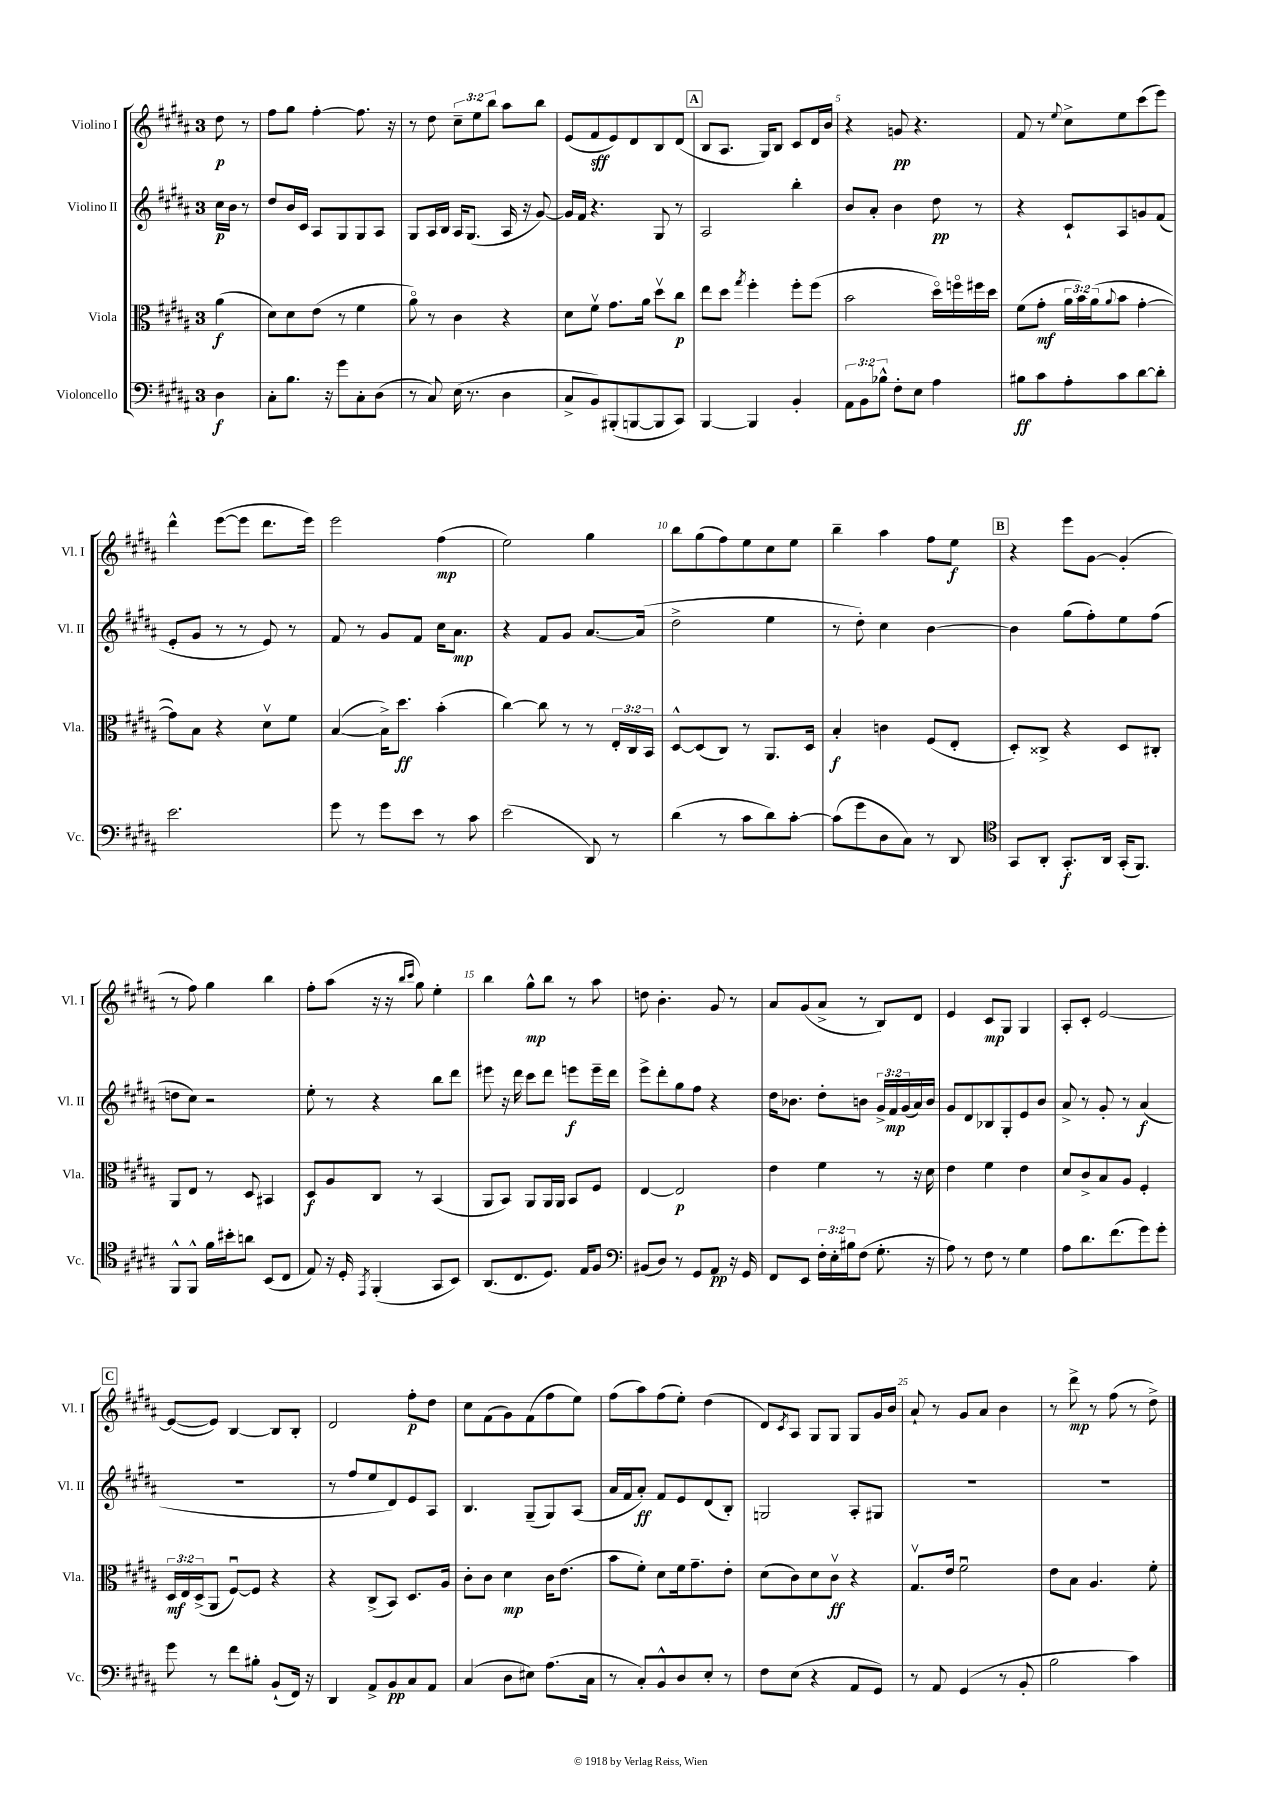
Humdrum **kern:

**kern	**dynam	**kern	**dynam	**kern	**dynam	**kern	**dynam
*part4	*part4	*part3	*part3	*part2	*part2	*part1	*part1
*staff4	*staff4	*staff3	*staff3	*staff2	*staff2	*staff1	*staff1
*I"Violoncello	*	*I"Viola	*	*I"Violino II	*	*I"Violino I	*
*I'Vc.	*	*I'Vla.	*	*I'Vl. II	*	*I'Vl. I	*
*clefF4	*	*clefC3	*	*clefG2	*	*clefG2	*
*k[f#c#g#d#a#]	*	*k[f#c#g#d#a#]	*	*k[f#c#g#d#a#]	*	*k[f#c#g#d#a#]	*
*M3/4	*	*M3/4	*	*M3/4	*	*M3/4	*
=	=	=	=	=	=	=	=
4D#\	f	(4a#\	f	16cc#\LL	p	8dd#\	p
.	.	.	.	16b\JJ	.	.	.
.	.	.	.	8r	.	8r	.
=1	=1	=1	=1	=1	=1	=1	=1
8C#'\L	.	8d#\L)	.	8dd#/L	.	8ff#\L	.
8.B\J	.	8d#\	.	16b/L	.	8gg#\J	.
.	.	.	.	16c#/JJ	.	.	.
.	.	(8e\J	.	8A#/L	.	[4ff#'\	.
16r	.	.	.	.	.	.	.
8g#\L	.	8r	.	8G#/	.	.	.
8C#'\	.	4f#\	.	8G#/	.	8.ff#\]	.
(8D#\J	.	.	.	8A#/J	.	.	.
.	.	.	.	.	.	16r	.
=2	=2	=2	=2	=2	=2	=2	=2
8r	.	8a#\)	.	8G#/L	.	8r	.
8C#/)	.	8r	.	16A#/L	.	8dd#\	.
.	.	.	.	16B/JJ	.	.	.
(16E\	.	4c#\	.	16A#/KL	.	12cc#~\L	.
8.r	.	.	.	(8.G#/J	.	.	.
.	.	.	.	.	.	12ee\	.
.	.	.	.	.	.	12bb\J	.
4D#\	.	4r	.	16A#/	.	8aa#\L	.
.	.	.	.	16r	.	.	.
.	.	.	.	[8g#/)	.	8bb\J	.
=3	=3	=3	=3	=3	=3	=3	=3
8C#^/L	.	8d#\L	.	16g#/LL]	.	(8e/L	.
.	.	.	.	16f#/JJ	.	.	.
8BB/)	.	8f#v\J	.	4.r	.	8f#/	sff
(8BBB#X'/	.	8.g#\L	.	.	.	8e/)	.
[8BBBn/	.	.	.	.	.	8d#/	.
.	.	16a#\Jk	.	.	.	.	.
8BBB/]	.	8dd#v\L	.	8G#/	.	8B/	.
8CC#/J)	.	8cc#\J	p	8r	.	(8d#/J	.
!!LO:REH:place=s1:t=A
=4	=4	=4	=4	=4	=4	=4	=4
[4BBB/	.	8ee\L	.	2A#/	.	8B/L	.
.	.	8dd#\J	.	.	.	8.A#/J	.
.	.	8qgg#/	.	.	.	.	.
4BBB/]	.	4ff#'\	.	.	.	.	.
.	.	.	.	.	.	16G#/KL)	.
.	.	.	.	.	.	8B/J	.
4BB'/	.	8ff#'\L	.	4bb'\	.	8c#/L	.
.	.	(8ff#\J	.	.	.	16d#/L	.
.	.	.	.	.	.	16b/JJ	.
=5	=5	=5	=5	=5	=5	=5	=5
12AA#\L	.	2b\	.	8b/L	.	4r	.
12BB\	.	.	.	.	.	.	.
.	.	.	.	8a#'/J	.	.	.
12B-X^^\J	.	.	.	.	.	.	.
8F#'\L	.	.	.	4b\	.	8gn/	pp
8E\J	.	.	.	.	.	4.r	.
4A#\	.	16dd#\LL)	.	8dd#\	pp	.	.
.	.	16ffn\	.	.	.	.	.
.	.	16ff#X\	.	8r	.	.	.
.	.	16dd#\JJ	.	.	.	.	.
=6	=6	=6	=6	=6	=6	=6	=6
8B#X\L	ff	(8f#\L	.	4r	.	8f#/	.
8c#\	.	8g#'\J	mf	.	.	8r	.
.	.	.	.	.	.	8qqee/	.
8A#'\	.	24a#\LL	.	8c#`/L	.	8cc#^\L	.
.	.	24b\)	.	.	.	.	.
.	.	(24a#\J	.	.	.	.	.
.	.	8qqa#/	.	.	.	.	.
8c#\	.	8b\J	.	8A#/	.	8ee\	.
[8d#\	.	[4g#'\	.	8gn/	.	(8ccc#\	.
8d#'\J]	.	.	.	(8f#/J	.	8eee\J)	.
!!LO:LB:g=z
=7	=7	=7	=7	=7	=7	=7	=7
2.e\	.	8g#\L])	.	8e'/L	.	4ddd#^^\	.
.	.	8B\J	.	8g#/J	.	.	.
.	.	4r	.	8r	.	([8eee\L	.
.	.	.	.	8r	.	8eee\J]	.
.	.	8d#v\L	.	8e/)	.	8.ddd#\L	.
.	.	8f#\J	.	8r	.	.	.
.	.	.	.	.	.	16eee\Jk)	.
=8	=8	=8	=8	=8	=8	=8	=8
8g#\	.	([4B/	.	8f#/	.	2eee\	.
8r	.	.	.	8r	.	.	.
8g#\L	.	16B^\KL])	.	8g#/L	.	.	.
.	.	8.dd#\J	ff	.	.	.	.
8e\J	.	.	.	8f#/J	.	.	.
8r	.	(4b'\	.	16cc#\KL	.	(4ff#\	mp
.	.	.	.	8.a#\J	mp	.	.
8c#\	.	.	.	.	.	.	.
=9	=9	=9	=9	=9	=9	=9	=9
(2e\	.	[4cc#\)	.	4r	.	2ee\)	.
.	.	8cc#\]	.	8f#/L	.	.	.
.	.	8r	.	8g#/J	.	.	.
8DD#/)	.	8r	.	[8.a#/L	.	4gg#\	.
8r	.	24E'/LL	.	.	.	.	.
.	.	24C#/	.	.	.	.	.
.	.	.	.	(16a#/Jk]	.	.	.
.	.	24BB/JJ	.	.	.	.	.
=10	=10	=10	=10	=10	=10	=10	=10
(4d#\	.	[8D#^^/L	.	2dd#^\	.	8bb\L	.
.	.	(8D#/]	.	.	.	(8gg#\	.
8r	.	8C#/J)	.	.	.	8ff#\)	.
8c#\L	.	8r	.	.	.	8ee\	.
8d#\)	.	8.AA#/L	.	4ee\	.	8cc#\	.
[8c#'\J	.	.	.	.	.	8ee\J	.
.	.	16D#/Jk	.	.	.	.	.
=11	=11	=11	=11	=11	=11	=11	=11
(8c#\L]	.	4B'/	f	8r	.	4bb~\	.
8g#\	.	.	.	8dd#'\)	.	.	.
8D#\	.	4cn\	.	4cc#\	.	4aa#\	.
8C#\J)	.	.	.	.	.	.	.
8r	.	(8F#/L	.	[4b\	.	8ff#\L	.
8DD#/	.	8E'/J	.	.	.	8ee\J	f
!!LO:REH:place=s1:t=B
=12	=12	=12	=12	=12	=12	=12	=12
*clefC4	*	*	*	*	*	*	*
8GG#/L	.	8D#'/L)	.	4b\]	.	4r	.
8AA#'/J	.	8C##X^/J	.	.	.	.	.
8.GG#'/L	f	4r	.	(8gg#\L	.	8eee\L	.
.	.	.	.	8ff#'\)	.	[8g#\J	.
16AA#/Jk	.	.	.	.	.	.	.
(16GG#'/KL	.	8D#/L	.	8ee\	.	(4g#'/]	.
8.FF#/J)	.	.	.	.	.	.	.
.	.	8C#X'/J	.	(8ff#\J	.	.	.
!!LO:LB:g=z
=13	=13	=13	=13	=13	=13	=13	=13
8FF#^^/L	.	8AA#/L	.	8ddn\L	.	8r	.
8FF#^^/J	.	8E/J	.	8cc#\J)	.	8ff#\)	.
16f#\LL	.	8r	.	2r	.	4gg#\	.
16b#X'\J	.	.	.	.	.	.	.
8an\J	.	8D#/	.	.	.	.	.
(8BB/L	.	4BB#X/	.	.	.	4bb\	.
8C#/J	.	.	.	.	.	.	.
=14	=14	=14	=14	=14	=14	=14	=14
8E/)	.	8D#/L	f	8ee'\	.	8ff#'\L	.
16r	.	8A#/	.	8r	.	(8aa#\J	.
16D#'/	.	.	.	.	.	.	.
8qEE/	.	.	.	.	.	.	.
(4FF#'/	.	8C#/J	.	4r	.	16r	.
.	.	.	.	.	.	16r	.
.	.	.	.	.	.	16qqbb/LL	.
.	.	.	.	.	.	16qqccc#/JJ	.
.	.	8r	.	.	.	8gg#\)	.
8GG#/L	.	(4BB/	.	8bb\L	.	4ee'\	.
8BB/J)	.	.	.	8ddd#\J	.	.	.
=15	=15	=15	=15	=15	=15	=15	=15
(8.AA#/L	.	8AA#/L	.	8eee#X\	.	4bb\	.
.	.	8BB/J)	.	16r	.	.	.
8.C#/	.	.	.	16ddd#\	.	.	.
.	.	8AA#/L	.	8ccc#\L	.	8gg#^^\L	mp
8.D#/J)	.	16AA#/L	.	8ddd#\J	.	8bb\J	.
.	.	16AA#/JJ	.	.	.	.	.
.	.	8BB/L	.	8eeen\L	f	8r	.
16E/KL	.	.	.	.	.	.	.
8F#/J	.	8F#/J	.	16eee~\L	.	8aa#\	.
.	.	.	.	16ddd#\JJ	.	.	.
=16	=16	=16	=16	=16	=16	=16	=16
*clefF4	*	*	*	*	*	*	*
(8BB#X/L	.	[4E/	.	8eee^\L	.	8ddn\	.
8D#/J)	.	.	.	8ddd#'\	.	4.b'\	.
8r	.	2E/]	p	8gg#\	.	.	.
8GG#/L	.	.	.	8ff#\J	.	.	.
8AA#/J	pp	.	.	4r	.	8g#/	.
16r	.	.	.	.	.	8r	.
16GG#/	.	.	.	.	.	.	.
=17	=17	=17	=17	=17	=17	=17	=17
8FF#/L	.	4e\	.	16dd#\KL	.	8a#/L	.
.	.	.	.	8.b-X\J	.	.	.
8EE/J	.	.	.	.	.	(8g#/	.
24F#'\LL	.	4f#\	.	8dd#'\L	.	8a#^/J	.
24E'\	.	.	.	.	.	.	.
24B#X\J	.	.	.	.	.	.	.
(8F#\J	.	.	.	8bn\J	.	8r	.
8.G#'\	.	8r	.	24g#^/LL	.	8B/L)	.
.	.	.	.	24f#/	mp	.	.
.	.	.	.	(24g#/	.	.	.
.	.	16r	.	16a#/)	.	8d#/J	.
16r	.	16d#\	.	16b/JJ	.	.	.
=18	=18	=18	=18	=18	=18	=18	=18
8A#\)	.	4e\	.	8g#/L	.	4e/	.
8r	.	.	.	8d#/	.	.	.
8F#\	.	4f#\	.	8B-X/	.	8c#/L	mp
8r	.	.	.	8G#'/	.	8G#/J	.
4G#\	.	4e\	.	8e/	.	4G#/	.
.	.	.	.	8b/J	.	.	.
=19	=19	=19	=19	=19	=19	=19	=19
8A#\L	.	8d#/L	.	8a#^/	.	8A#'/L	.
8.d#\	.	8c#^/	.	8r	.	8c#'/J	.
.	.	8B/	.	8g#'/	.	[2e/	.
(8.f#\	.	.	.	.	.	.	.
.	.	8A#/J	.	8r	.	.	.
8g#\)	.	4F#'/	.	(4a#/	f	.	.
8g#'\J	.	.	.	.	.	.	.
!!LO:LB:g=z
!!LO:REH:place=s1:t=C
=20	=20	=20	=20	=20	=20	=20	=20
8g#\	.	24D#/LL	mf	2.r	.	(8e/L_	.
.	.	24E/	.	.	.	.	.
.	.	(24D#^/J	.	.	.	.	.
8r	.	8AA#/J	.	.	.	8e/J])	.
8f#\L	.	[8F#u/L)	.	.	.	[4B/	.
8B#X'\J	.	8F#/J]	.	.	.	.	.
(8BB`/L	.	4r	.	.	.	8B/L]	.
16FF#/Jk)	.	.	.	.	.	8B'/J	.
16r	.	.	.	.	.	.	.
=21	=21	=21	=21	=21	=21	=21	=21
4DD#/	.	4r	.	8r	.	2d#/	.
.	.	.	.	8ff#/L	.	.	.
8AA#^/L	.	(8C#^/L	.	8ee/	.	.	.
8BB/	pp	8BB/J)	.	8d#/)	.	.	.
8C#/	.	8.D#/L	.	8e/	.	8ff#'\L	p
8AA#/J	.	.	.	8A#/J	.	8dd#\J	.
.	.	16A#/Jk	.	.	.	.	.
=22	=22	=22	=22	=22	=22	=22	=22
(4C#/	.	8c#'\L	.	4.B/	.	8cc#\L	.
.	.	8c#\J	.	.	.	(8f#\	.
8D#\L	.	4d#\	mp	.	.	8g#\)	.
8E#X\J)	.	.	.	(8G#~/L	.	(8f#\	.
(8.A#\L	.	16c#\KL	.	8G#/)	.	8ff#\	.
.	.	(8.e\J	.	.	.	.	.
.	.	.	.	(8A#/J	.	8ee\J)	.
16C#\Jk	.	.	.	.	.	.	.
=23	=23	=23	=23	=23	=23	=23	=23
8r	.	8b\L	.	16a#/LL	.	(8ff#\L	.
.	.	.	.	16f#/J	.	.	.
8C#'/L)	.	8f#'\J)	.	8a#'/J)	ff	8aa#\)	.
8BB^^/	.	8d#\L	.	8f#/L	.	(8ff#\	.
8D#/	.	16f#\k	.	8e/	.	8ee'\J)	.
.	.	8.g#~\	.	.	.	.	.
8E'/J	.	.	.	(8d#/	.	(4dd#\	.
8r	.	8e'\J	.	8B'/J)	.	.	.
=24	=24	=24	=24	=24	=24	=24	=24
8F#\L	.	(8d#\L	.	2Gn/	.	8d#/L)	.
.	.	.	.	.	.	8qc#/	.
(8E\J	.	8c#\)	.	.	.	8A#/J	.
4r	.	8d#\	.	.	.	8G#/L	.
.	.	8c#v\J	ff	.	.	8G#/J	.
8AA#/L	.	4r	.	8A#'/L	.	8G#/L	.
8GG#/J)	.	.	.	8G#X/J	.	16g#/L	.
.	.	.	.	.	.	16b/JJ	.
=25	=25	=25	=25	=25	=25	=25	=25
8r	.	8.G#v/L	.	2.r	.	8a#`/	.
8AA#/	.	.	.	.	.	8r	.
.	.	16e/Jk	.	.	.	.	.
(4GG#/	.	2f#u\	.	.	.	8g#/L	.
.	.	.	.	.	.	8a#/J	.
8r	.	.	.	.	.	4b\	.
8BB'/	.	.	.	.	.	.	.
=26	=26	=26	=26	=26	=26	=26	=26
2B\	.	8e\L	.	2.r	.	8r	.
.	.	8B\J	.	.	.	8ddd#^\	mp
.	.	4.A#/	.	.	.	8r	.
.	.	.	.	.	.	(8ff#\	.
4c#\)	.	.	.	.	.	8r	.
.	.	8f#'\	.	.	.	8dd#^\)	.
==	==	==	==	==	==	==	==
*-	*-	*-	*-	*-	*-	*-	*-
